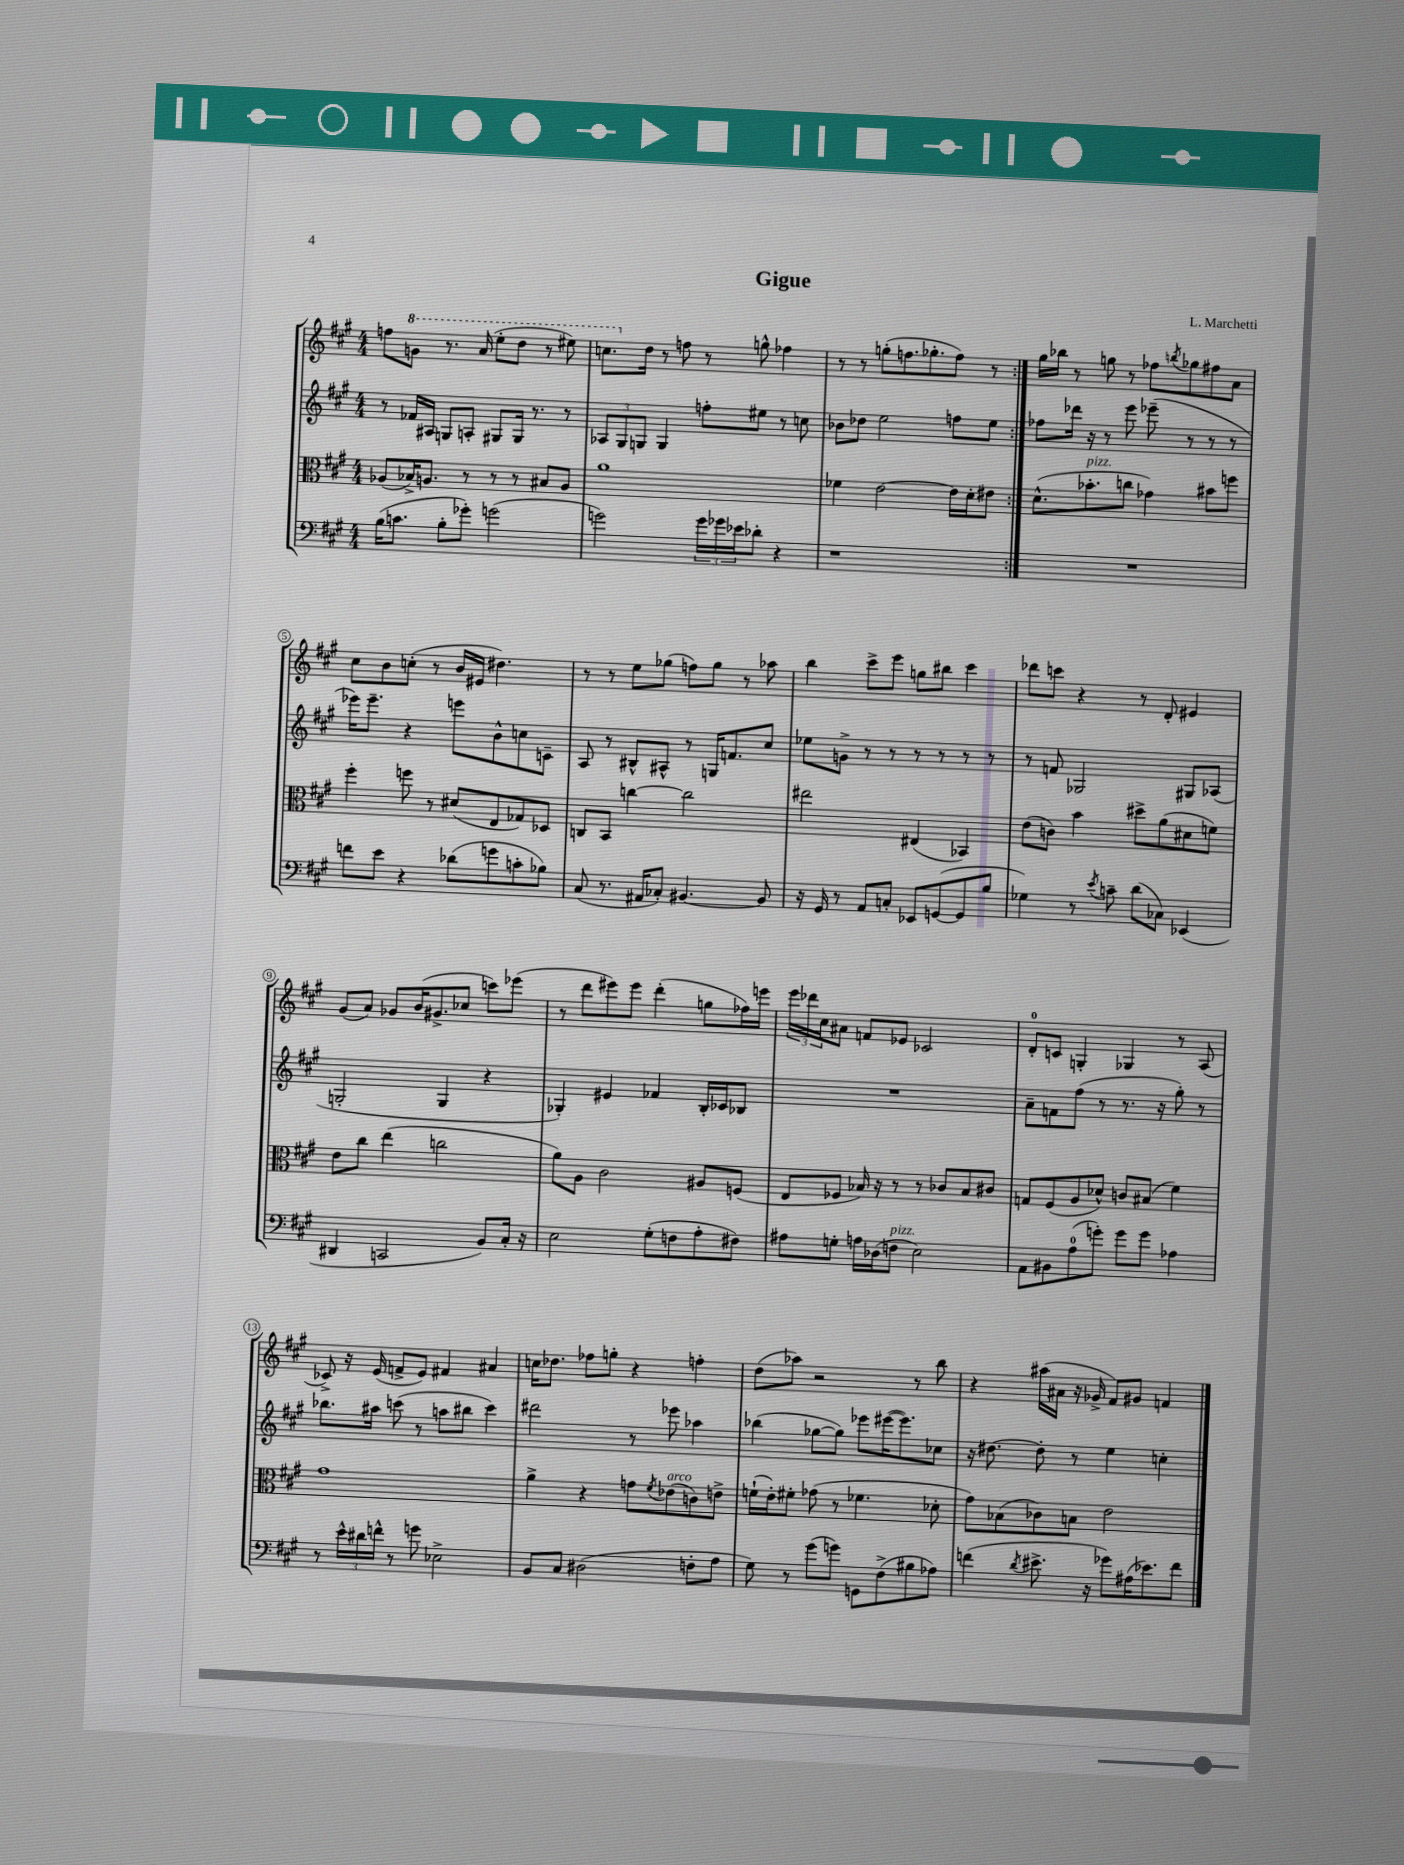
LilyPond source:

\header { title = "Gigue" composer = "L. Marchetti" }
<<
\new StaffGroup <<
\new Staff = "s0" {
    \clef treble \key a \major \numericTimeSignature \time 4/4
    \repeat volta 2 { f''8 \ottava #1 g''8 r8. a''16( e'''8-. d'''8 r8 eis'''8) |
    c'''8. \ottava #0 d''16 r8 f''8 r8 g''8-^ fes''4 |
    r8 r8 g''8-.( f''8. ges''8.-. f''8) r8 | }
    gis''16 bes''16 r8 g''8 r8 fes''8 \acciaccatura { b''8 } ges''8 fis''8 a'8 |
    cis''8 b'8 c''8-.( r8 b'16 eis'16 dis''4.) |
    r8 r8 e''8 ges''8( f''8) ges''8 r8 aes''8 |
    b''4 cis'''8-> e'''8 g''8 bis''8 cis'''4 |
    des'''8 c'''8 r4 r8 d'8-. eis'4 |
    gis'8( a'8) ges'8 b'16( gis'8.-> ces''8 c'''8) ees'''8( |
    r8 d'''8 eis'''8) eis'''8 d'''4-.( g''8 fes''16) e'''16 |
    \tuplet 3/2 { e'''16 des'''16 cis''16 } ais'8 f'8 ees'8 ces'2 |
    d'8-0-. c'8 g4-. ges4 r8 a8( |
    ces'8->) r16 e'16( f'8-> e'8) fis'4 ais'4 |
    c''16 des''8. fes''8 g''8-. r4 f''4-. |
    d''8( aes''8) r2 r8 b''8 |
    r4 ais''16( ais'16 r16 ges'16-> fis'8) gis'8 f'4 \bar "|." |
}
\new Staff = "s1" {
    \clef treble \key a \major \numericTimeSignature \time 4/4
    \repeat volta 2 { r8 fes'16 ais16 g8 a8-. gis8 gis16 r8. r8 |
    \tuplet 3/2 { aes8 gis8 g8 } g4 f''8-. eis''8 r8 c''8 |
    bes'8 des''8 e''2 f''8 e''8 | }
    fes''8 des'''16 r16 r8 e'''8 ees'''8--( r8 r8 r8 |
    ees'''16) ees'''8.-- r4 e'''8 b'8-^ c''8 c'8-- |
    a8 r8 bis8-^ ais8-^ r8 g16 f'8. cis''8 |
    ees''8 g'8-> r8 r8 r8 r8 r8 r8 |
    r8 f'8 ges2 gis8 aes8( |
    g2-. g4 r4 |
    ges4-.) eis'4 fes'4 b16-. ces'16 bes8 |
    R1 |
    a'8-- f'8 fis''8( r8 r8. r16 gis''8-.) r8 |
    bes''8. ais''16 c'''8( r8 a''8 bis''8 c'''4) |
    dis'''2 r8 ees'''8 aes''4 |
    bes''4( ges''8~ ges''8) ees'''8 eis'''16~( eis'''8.) ces''8 |
    r16 dis''8.~ dis''8-. r8 e''4 c''4-. \bar "|." |
}
\new Staff = "s2" {
    \clef alto \key a \major \numericTimeSignature \time 4/4
    \repeat volta 2 { aes8( bes16->) a8. r8 r8 r8 bis8 a8 |
    a'1 |
    fes'4 e'2~ e'16 d'16-. eis'8 | }
    d'8.-^( bes'8.-.^\markup { \italic "pizz." } c''8 ges'4) bis'8 f''8 |
    fis''4-. f''8 r8 dis'8( e8 ges8) des8 |
    c8 b,8 c''4~ c''2 |
    eis''2 eis4( bes,4) |
    e'8( c'8) b'4 dis''8-> a'8( dis'8 f'8) |
    e'8 cis''8 e''4( c''2 |
    a'8) a8 cis'2 ais8 f8( |
    e8 fes8 bes16) r16 r8 r8 ces'8 bes8 cis'8 |
    g8 fis8( a8 des'8-^) c'8 bis8( fis'4) |
    gis'1 |
    a'4-> r4 g'8 \acciaccatura { fis'8 } ees'8^\markup { \italic "arco" }( c'8) e'8-> |
    f'16-!( e'16-.) fis'8-. ges'8( r8 fes'4. des'8-. |
    gis'8) bes8( ces'8) b8 e'2 \bar "|." |
}
\new Staff = "s3" {
    \clef bass \key a \major \numericTimeSignature \time 4/4
    \repeat volta 2 { b16( c'8. b8-. ges'8-.) g'2( |
    g'2) \tuplet 3/2 { g'16 ges'16 ees'16 } des'8-. r4 |
    r1 | }
    R1 |
    f'8 e'8 r4 des'8( g'8 c'8-. bes8) |
    cis8( r8. ais,16 ces8-.) bis,4.~ bis,8 |
    r16 gis,16 r8 a,8 c8-. ees,8 g,8~( g,8 b8 |
    ges4) r8 \acciaccatura { e'8 } c'8-- d'8( ces8) ees,4( |
    dis,4 c,2 b,8) cis16-. r16 |
    e2 gis8-.( f8 a8-. fis8) |
    ais8 g8-. a16 des16( f8^\markup { \italic "pizz." } e2) |
    a,8 bis,8 a8-0( g'8-.) g'8 g'8 aes4 |
    r8 \tuplet 3/2 { e'16-^ dis'16 f'16-^ } r8 g'8 ees2-> |
    b,8 cis8 dis2( f8-. a8 |
    gis8) r8 gis'8( g'8) g,8 fis8->( bis8 aes8) |
    f'4( \acciaccatura { d'8 } eis'8.-> r16 ges'8) ais16( ees'8.) f'8 \bar "|." |
}
>>
>>
\layout { \context { \Score \override BarNumber.stencil = #(make-stencil-circler 0.1 0.3 ly:text-interface::print) } }
